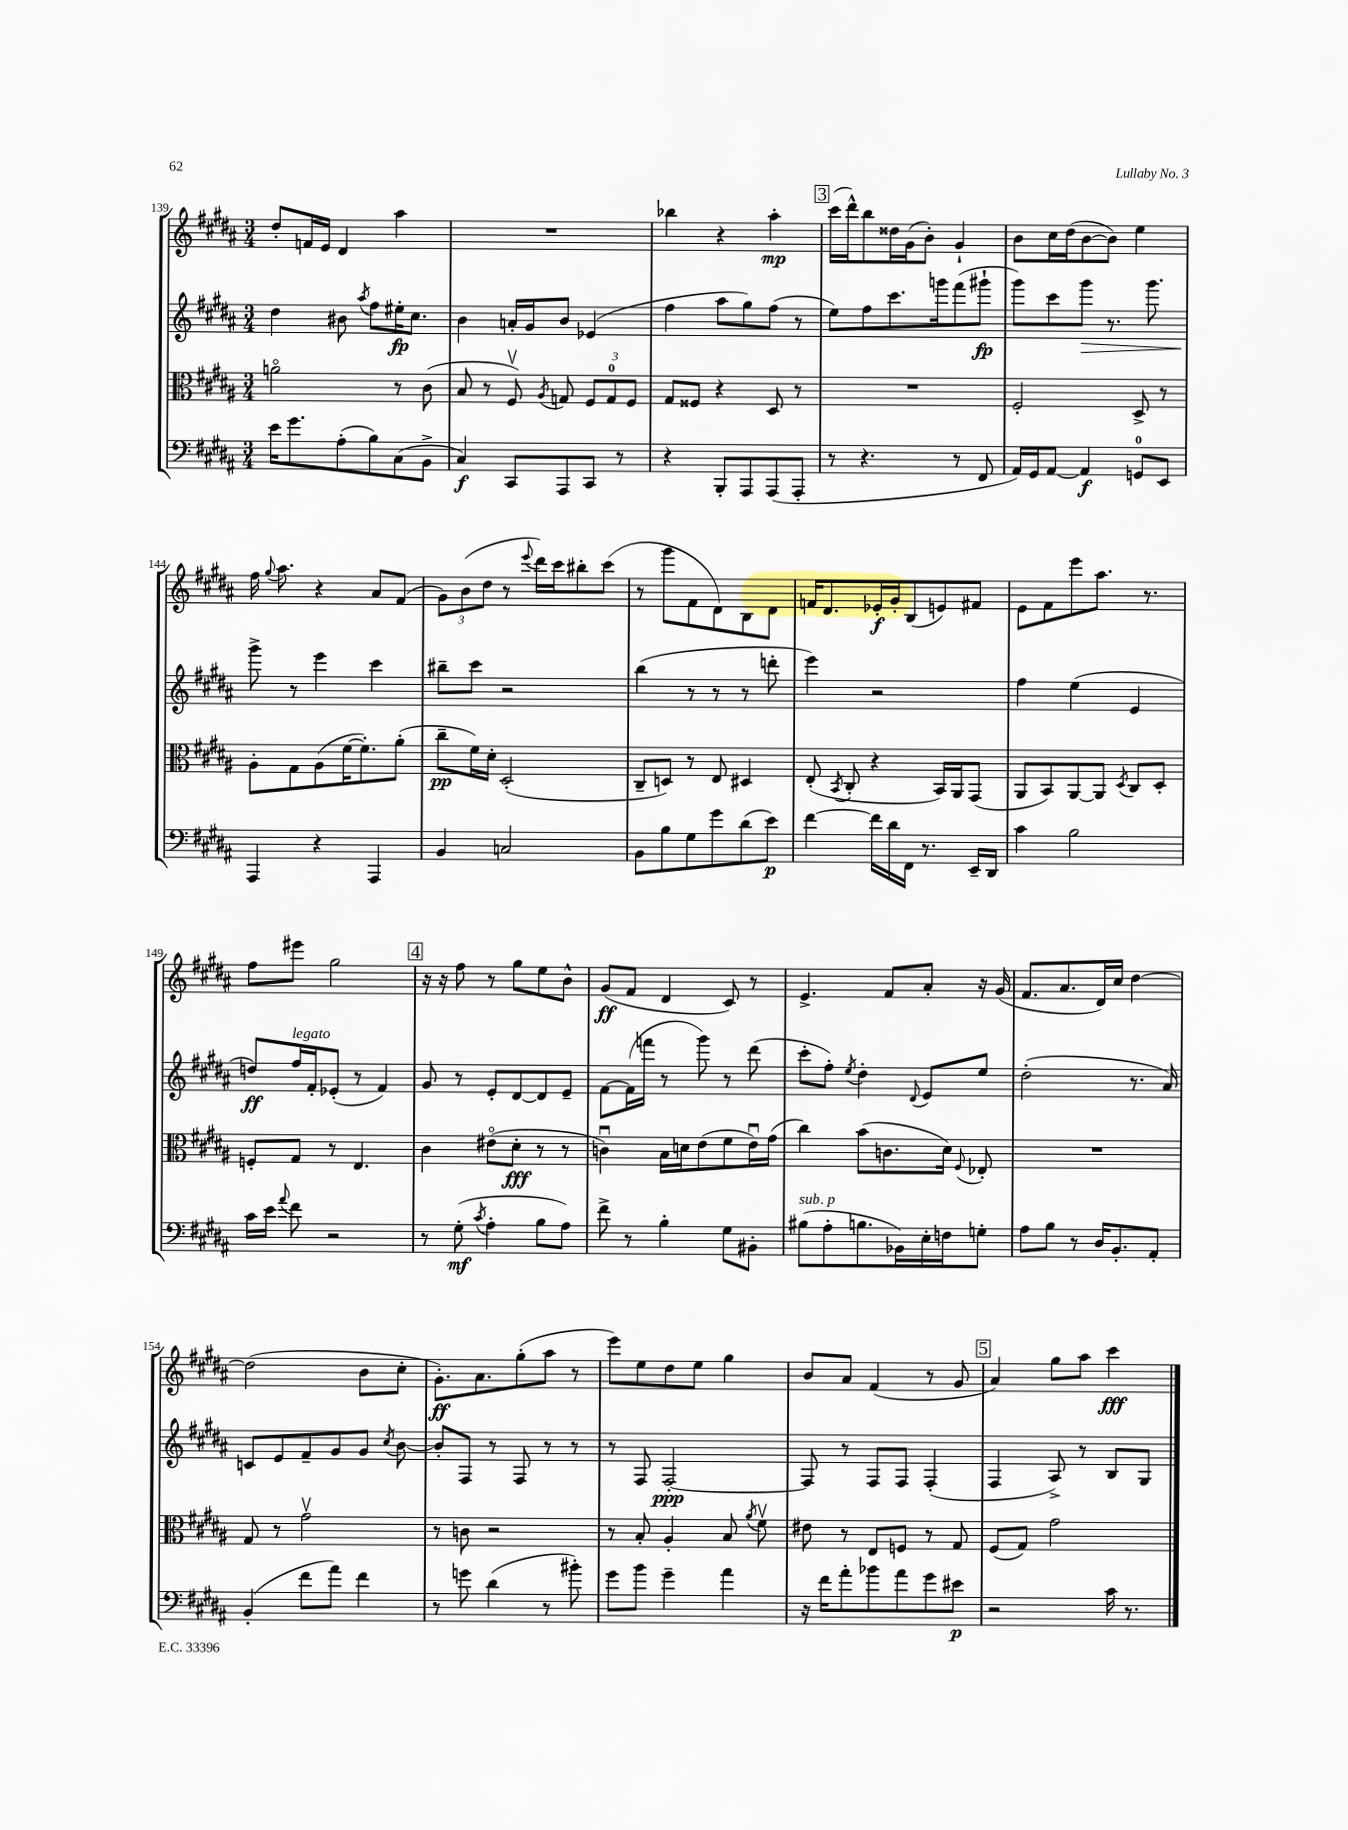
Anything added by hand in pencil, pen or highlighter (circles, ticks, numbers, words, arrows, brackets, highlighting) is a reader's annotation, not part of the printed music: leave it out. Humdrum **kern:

**kern	**dynam	**kern	**dynam	**kern	**dynam	**kern	**dynam
*part4	*part4	*part3	*part3	*part2	*part2	*part1	*part1
*staff4	*staff4	*staff3	*staff3	*staff2	*staff2	*staff1	*staff1
*clefF4	*	*clefC3	*	*clefG2	*	*clefG2	*
*k[f#c#g#d#a#]	*	*k[f#c#g#d#a#]	*	*k[f#c#g#d#a#]	*	*k[f#c#g#d#a#]	*
*M3/4	*	*M3/4	*	*M3/4	*	*M3/4	*
=139	=139	=139	=139	=139	=139	=139	=139
16e\KL	.	2an\	.	4dd#\	.	8dd#'/L	.
8.g#\	.	.	.	.	.	.	.
.	.	.	.	.	.	16fn/L	.
.	.	.	.	.	.	16e/JJ	.
(8A#'\	.	.	.	8b#X\	.	4d#/	.
.	.	.	.	8qaa#/	.	.	.
8B\)	.	.	.	8ff#\L	.	.	.
(8C#\	.	8r	.	16ee#X'\K	fp	4aa#\	.
.	.	.	.	8.cc#\J	.	.	.
8BB^\J	.	(8c#\	.	.	.	.	.
=140	=140	=140	=140	=140	=140	=140	=140
4C#/)	f	8B/	.	4b\	.	2.r	.
.	.	8r	.	.	.	.	.
8CC#/L	.	8F#v/)	.	16an'/LL	.	.	.
.	.	.	.	16g#/J	.	.	.
.	.	8qA#/	.	.	.	.	.
8AAA#/	.	8Gn/	.	8b/J	.	.	.
8CC#/J	.	12F#/L	.	(4e-X/	.	.	.
.	.	12G/	.	.	.	.	.
8r	.	.	.	.	.	.	.
.	.	12F#/J	.	.	.	.	.
=141	=141	=141	=141	=141	=141	=141	=141
4r	.	8G#/L	.	4ff#\	.	4bb-X\	.
.	.	8F##X/J	.	.	.	.	.
8BBB'/L	.	4r	.	8aa#\L	.	4r	.
8AAA#/	.	.	.	8gg#\)	.	.	.
(8AAA#/	.	8D#/	.	(8ff#\J	.	4aa#'\	mp
8AAA#'/J	.	8r	.	8r	.	.	.
!!LO:REH:place=s1:t=3
=142	=142	=142	=142	=142	=142	=142	=142
8r	.	2.r	.	8ee\L)	.	(16ccc#\LL	.
.	.	.	.	.	.	16ddd#^^\J)	.
4.r	.	.	.	8ff#\	.	8bb\	.
.	.	.	.	8.ccc#\	.	16dd##X\L	.
.	.	.	.	.	.	(16g#\J	.
.	.	.	.	.	.	8b'\J)	.
.	.	.	.	16gggn\k	.	.	.
8r	.	.	.	(8fff#\	.	4g#`/	.
8FF#/	.	.	.	8ggg#X`\J	fp	.	.
=143	=143	=143	=143	=143	=143	=143	=143
16AA#/LL)	.	2F#'/	.	8ggg#\L)	.	8b\L	.
16GG#/J	.	.	.	.	.	.	.
[8AA#/J	.	.	.	8ccc#\	.	16cc#\L	.
.	.	.	.	.	.	(16dd#\J	.
!	!	!	!	!	!LO:HP:b	!	!
4AA#/]	f	.	.	8ggg#\J	>	[8b\	.
.	.	.	.	8.r	.	8b\J])	.
8GGn/L	.	8D#^/	.	.	.	4ee\	.
.	.	.	.	8.ggg#\	.	.	.
8EE/J	.	8r	.	.	.	.	.
!!LO:LB:g=z
=144	=144	=144	=144	=144	=144	=144	=144
4AAA#/	.	8A#'\L	.	8ggg#^\	.	16ff#\	.
.	.	.	.	.	.	8qqgg#/	.
.	.	.	.	.	.	8.aa#\	.
.	.	8G#\	.	8r	]	.	.
4r	.	(8A#\	.	4eee\	.	4r	.
.	.	[16f#\K	.	.	.	.	.
.	.	8.f#'\])	.	.	.	.	.
4AAA#/	.	.	.	4ccc#\	.	8a#/L	.
.	.	(8a#'\J	.	.	.	(8f#/J	.
=145	=145	=145	=145	=145	=145	=145	=145
4BB/	.	8cc#~\L	pp	8bb#X~\L	.	12g#\L)	.
.	.	.	.	.	.	(12b\	.
.	.	16f#\L)	.	8ccc#\J	.	.	.
.	.	.	.	.	.	12dd#\J	.
.	.	16d#'\JJ	.	.	.	.	.
2Cn/	.	(2D#'/	.	2r	.	8r	.
.	.	.	.	.	.	8qqeee/	.
.	.	.	.	.	.	16ddd#\LL)	.
.	.	.	.	.	.	16ccc#\J	.
.	.	.	.	.	.	8bb#X'\	.
.	.	.	.	.	.	(8ccc#\J	.
=146	=146	=146	=146	=146	=146	=146	=146
8BB\L	.	8C#~/L	.	(4bb\	.	8r	.
8B\	.	8Dn/J)	.	.	.	8ggg#\L	.
8G#\	.	8r	.	8r	.	8f#\	.
8g#\	.	8E/	.	8r	.	8d#\)	.
(8d#\	.	4D#X/	.	8r	.	8B\	.
8e\J)	p	.	.	8dddn'\	.	8d#\J	.
=147	=147	=147	=147	=147	=147	=147	=147
[4f#\	.	(8E'/	.	4eee\)	.	16fn/KL	.
.	.	.	.	.	.	8.d#/	.
.	.	8qBB/	.	.	.	.	.
.	.	8C#'/	.	.	.	.	.
16f#\LL]	.	4r	.	2r	.	16e-X'/L	f
16d#\	.	.	.	.	.	16g#'/J	.
16FF#\JJ	.	.	.	.	.	(8B/	.
8.r	.	.	.	.	.	.	.
.	.	16BB/LL)	.	.	.	8en/)	.
.	.	16AA#/J	.	.	.	.	.
16EE~/LL	.	(8GG#/J	.	.	.	8f#X/J	.
16DD#/JJ	.	.	.	.	.	.	.
=148	=148	=148	=148	=148	=148	=148	=148
4c#\	.	8AA#/L	.	4ff#\	.	8e\L	.
.	.	8BB/)	.	.	.	8f#\	.
2B\	.	[8AA#/	.	(4ee\	.	8eee\	.
.	.	8AA#/J]	.	.	.	8.aa#\J	.
.	.	8qD#/	.	.	.	.	.
.	.	8C#/L	.	4e/	.	.	.
.	.	.	.	.	.	8.r	.
.	.	8D#'/J	.	.	.	.	.
!!LO:LB:g=z
=149	=149	=149	=149	=149	=149	=149	=149
16c#\LL	.	8Fn'/L	.	8ddn/L)	ff	8ff#\L	.
16e\JJ	.	.	.	.	.	.	.
8qqa#/	.	.	.	.	.	.	.
!	!	!	!	!LO:TX:a:i:t=legato	!	!	!
8f#\	.	8G#/J	.	16ff#/L	.	8eee#X\J	.
.	.	.	.	16f#'/J	.	.	.
2r	.	8r	.	(8e-X'/J	.	2gg#\	.
.	.	4.E/	.	8r	.	.	.
.	.	.	.	4f#/)	.	.	.
!!LO:REH:place=s1:t=4
=150	=150	=150	=150	=150	=150	=150	=150
8r	.	4c#\	.	8g#/	.	16r	.
.	.	.	.	.	.	16r	.
(8G#'\	mf	.	.	8r	.	8ff#\	.
8qc#/	.	.	.	.	.	.	.
4A#'\	.	(8e#X\L	.	8e'/L	.	8r	.
.	.	8d#'\J	fff	[8d#/	.	8gg#\L	.
8B\L	.	8r	.	8d#/]	.	8ee\	.
8A#\J)	.	8r	.	8e~/J	.	8b^^\J	.
=151	=151	=151	=151	=151	=151	=151	=151
8f#^\	.	4cnu\)	.	[8f#\L	.	(8g#/L	ff
8r	.	.	.	(16f#\L]	.	8f#/J	.
.	.	.	.	16fffn\JJ	.	.	.
4B'\	.	16B\LL	.	8r	.	4d#/	.
.	.	16dn\J	.	.	.	.	.
.	.	(8e\	.	8ggg#\)	.	.	.
8G#\L	.	8f#\	.	8r	.	8c#/)	.
8BB#X'\J	.	16eu\L)	.	(8ddd#\	.	8r	.
.	.	(16g#\JJ	.	.	.	.	.
=152	=152	=152	=152	=152	=152	=152	=152
!LO:TX:a:i:t=sub. p	!	!	!	!	!	!	!
(8B#X\L	.	4cc#\)	.	8ccc#'\L	.	4.e^/	.
8A#'\	.	.	.	8ff#'\J)	.	.	.
.	.	.	.	8qee/	.	.	.
8.Bn\	.	(8b\L	.	4dd#'\	.	.	.
.	.	8.cn\	.	.	.	8f#/L	.
16BB-X\L)	.	.	.	.	.	.	.
.	.	.	.	8qqd#/	.	.	.
16E'\	.	.	.	8e/L	.	8a#'/J	.
16Fn\J	.	16d#\Jk)	.	.	.	.	.
.	.	8qqF#/	.	.	.	.	.
8Gn'\J	.	8E-X'/	.	8ee/J	.	16r	.
.	.	.	.	.	.	(16g#/	.
=153	=153	=153	=153	=153	=153	=153	=153
8A#\L	.	2.r	.	(2dd#'\	.	8.f#/L	.
8B\J	.	.	.	.	.	.	.
.	.	.	.	.	.	8.a#/	.
8r	.	.	.	.	.	.	.
16D#/KL	.	.	.	.	.	16d#/L)	.
8.BB'/	.	.	.	.	.	16cc#/JJ	.
.	.	.	.	8.r	.	[4dd#\	.
8AA#'/J	.	.	.	.	.	.	.
.	.	.	.	16a#/)	.	.	.
!!LO:LB:g=z
=154	=154	=154	=154	=154	=154	=154	=154
(4BB'/	.	8G#/	.	8cn/L	.	(2dd#\]	.
.	.	8r	.	8e/	.	.	.
8f#\L	.	2g#v\	.	8f#~/	.	.	.
8a#\J)	.	.	.	8g#/	.	.	.
4f#\	.	.	.	8g#/J	.	8b\L	.
.	.	.	.	8qcc#/	.	.	.
.	.	.	.	[8b\	.	8cc#'\J	.
=155	=155	=155	=155	=155	=155	=155	=155
8r	.	8r	.	8b'/L]	.	8.g#'\L)	ff
8gn\	.	8cn\	.	8F#/J	.	.	.
.	.	.	.	.	.	8.a#\	.
(4d#\	.	2r	.	8r	.	.	.
.	.	.	.	8F#/	.	(8gg#'\	.
8r	.	.	.	8r	.	8aa#\J	.
8b#X'\)	.	.	.	8r	.	8r	.
=156	=156	=156	=156	=156	=156	=156	=156
8g#\L	.	8r	.	8r	.	8eee\L)	.
8b\J	.	8B'/	.	8F#/	.	8ee\	.
4g#~\	.	4A#'/	.	[2F#'/	ppp	8dd#\	.
.	.	.	.	.	.	8ee\J	.
4a#\	.	8B/	.	.	.	4gg#\	.
.	.	8qa#/	.	.	.	.	.
.	.	8f#v\	.	.	.	.	.
=157	=157	=157	=157	=157	=157	=157	=157
16r	.	8e#X\	.	8F#/]	.	8b/L	.
16f#\KL	.	.	.	.	.	.	.
8a#'\	.	8r	.	8r	.	8a#/J	.
8b-X\	.	8E/L	.	8F#/L	.	(4f#/	.
8a#\	.	8Fn/J	.	8F#/J	.	.	.
8g#\	.	8r	.	(4F#'/	.	8r	.
8e#X\J	p	8G#/	.	.	.	8g#/	.
!!LO:REH:place=s1:t=5
=158	=158	=158	=158	=158	=158	=158	=158
2r	.	(8F#/L	.	4F#/	.	4a#/)	.
.	.	8G#/J)	.	.	.	.	.
.	.	2g#\	.	8A#^/)	.	8gg#\L	.
.	.	.	.	8r	.	8aa#\J	.
16c#\	.	.	.	8B/L	.	4ccc#\	fff
8.r	.	.	.	.	.	.	.
.	.	.	.	8G#/J	.	.	.
==	==	==	==	==	==	==	==
*-	*-	*-	*-	*-	*-	*-	*-
